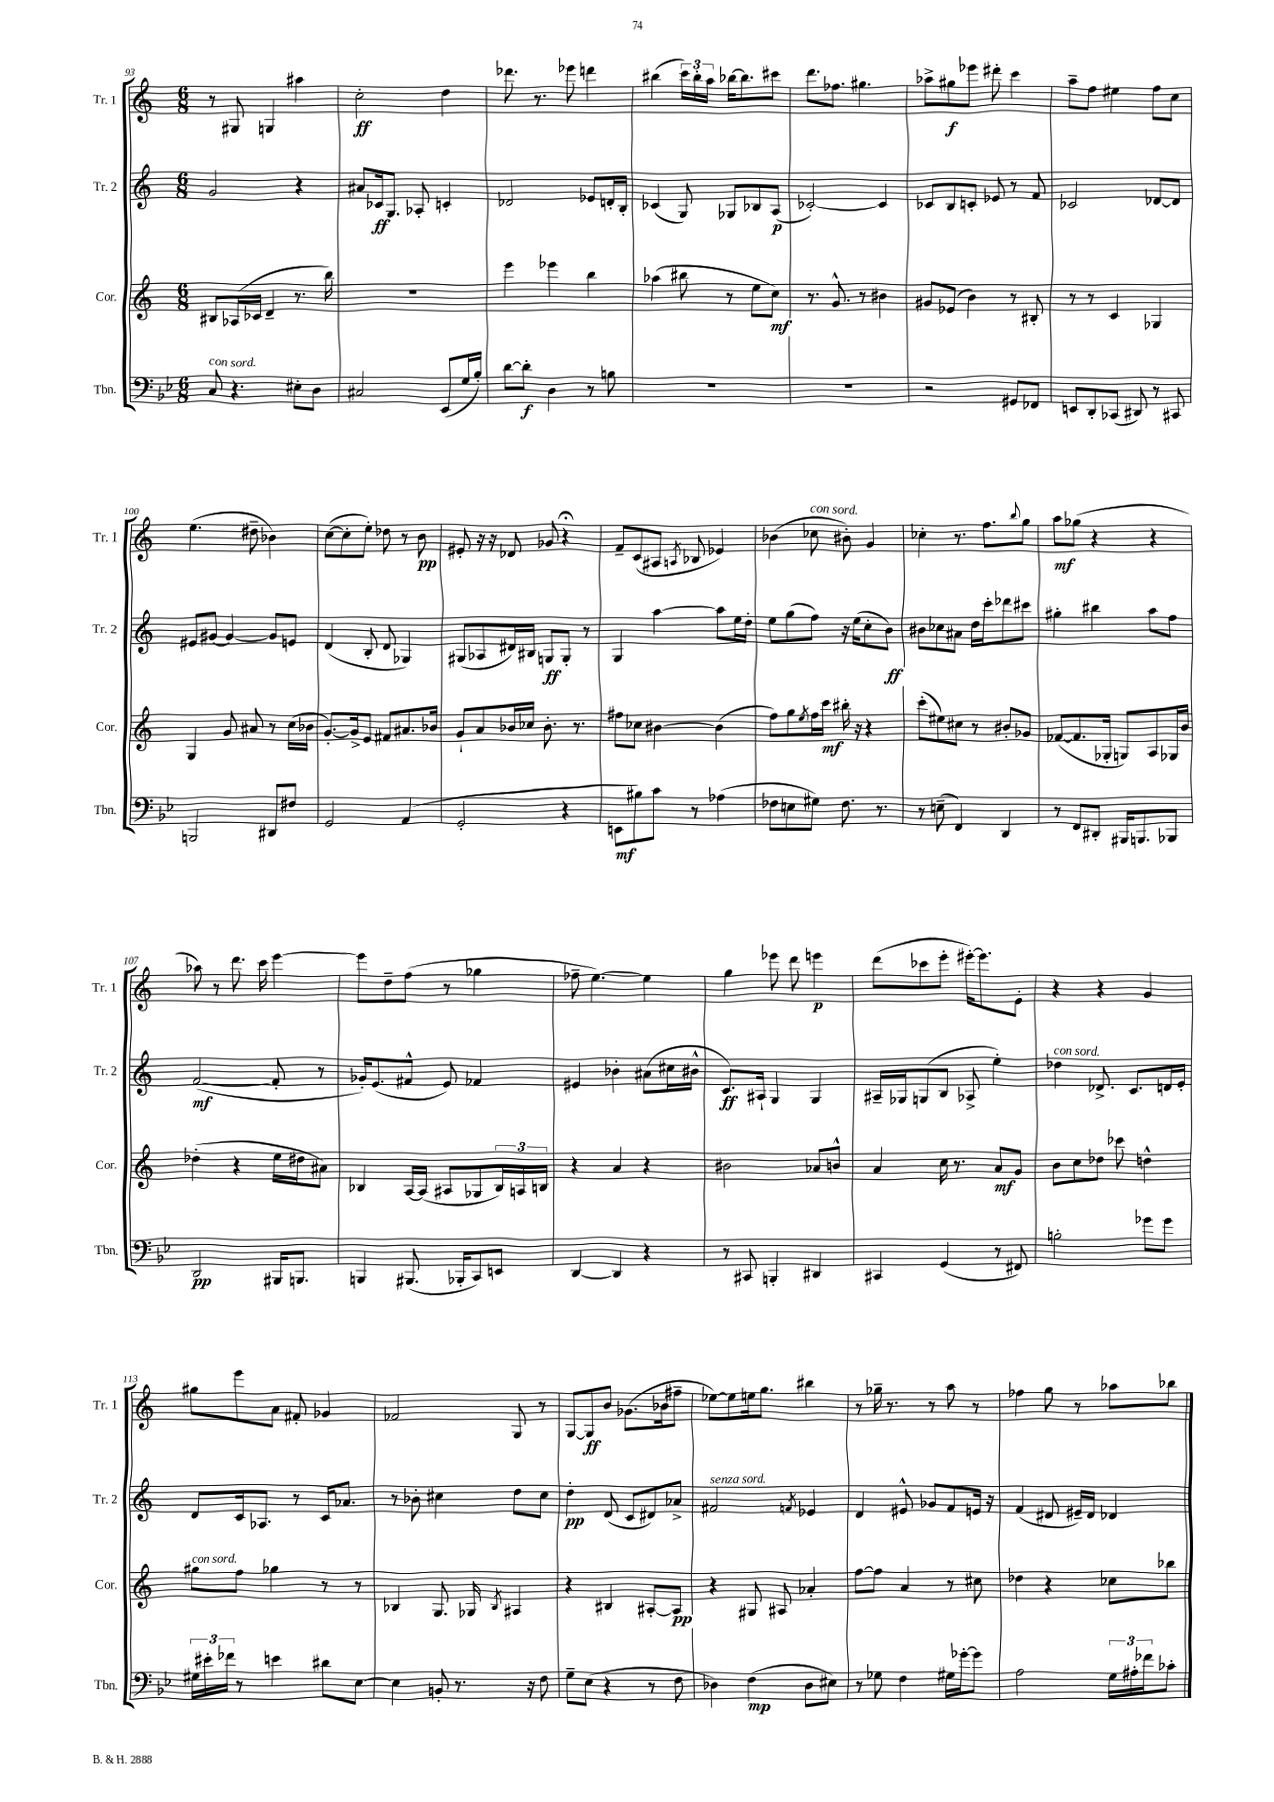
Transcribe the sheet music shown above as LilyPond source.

<<
\new StaffGroup <<
\new Staff = "s0" \with { instrumentName = "Tr. 1" shortInstrumentName = "Tr. 1" } {
    \clef treble \key c \major \numericTimeSignature \time 6/8
    r8 gis8 g4 ais''4 |
    c''2-.\ff d''4 |
    des'''8. r8. ees'''8 d'''4 |
    bis''4( \tuplet 3/2 { c'''16) bis''16-. a''16 } bes''16~ bes''8. cis'''8 |
    d'''8. fes''8. gis''4. |
    aes''8-> gis''8\f ees'''8 dis'''8-. c'''4 |
    a''8-- f''8 eis''4 f''8 c''8 |
    e''4.( dis''8-- bes'4) |
    c''8~( c''8-. e''8-.) des''8 r8 b'8\pp |
    eis'8-. r16 r16 des'8 ges'8 r4\fermata |
    f'8-- c'8( ais8 \acciaccatura { a8 } bes8 ees'4) |
    bes'4( ces''8^\markup { \italic "con sord." } bis'8-.) g'4 |
    ces''4-. r8. f''8. \appoggiatura { b''8 } g''8 |
    a''8\mf ges''8( r4 r4 |
    aes''8) r8 d'''8. c'''16 e'''4~ |
    e'''8 d''8-- f''8( r8 ges''4 |
    fes''8-- e''4.~) e''4 |
    g''4 ees'''8 d'''8 e'''4\p |
    d'''8( ces'''8 e'''8-. eis'''16~-.) eis'''8. e'8-. |
    r4 r4 g'4 |
    gis''8 e'''8 a'8 fis'8-. ges'4 |
    fes'2 g8 r8 |
    g8~ g8\ff b'8 ges'8.( bes'16 fis''8-- |
    ees''8~) ees''8 e''16 g''8. bis''4 |
    r8 ges''16-- r8. r8 a''8 r8 |
    fes''4 g''8 r8 aes''8 bes''8 \bar "|." |
}
\new Staff = "s1" \with { instrumentName = "Tr. 2" shortInstrumentName = "Tr. 2" } {
    \clef treble \key c \major \numericTimeSignature \time 6/8
    g'2 r4 |
    ais'8 ces'16\ff g8. aes8-. c'4-. |
    des'2 ees'8 d'16-. b16-. |
    ces'4( g8) ges8 bes8 a8\p( |
    ces'2~-.) ces'4 |
    ces'8 b8 c'8-. ees'8 r8 f'8 |
    ces'2 des'8~ des'8 |
    eis'8 gis'8~ gis'4~ gis'8 e'8 |
    d'4( b8-. d'8 ges4) |
    gis8( aes8 dis'16) bis16 g8\ff g8-. r8 |
    g4 a''4~ a''8 e''16 d''16-. |
    e''8 g''8( f''8) r16 e''16( c''8-. b'8\ff) |
    bis'8 ces''8 ais'8 d''16 c'''16-. des'''8 cis'''8 |
    gis''4-. bis''4 a''8 f''8 |
    f'2~\mf( f'8-. r8 |
    ges'16-.) e'8.( fis'8-^ e'8) fes'4 |
    eis'4 bes'4-. ais'8( cis''16 bis'16-^ |
    c'8.\ff) ais16-! g4 g4 |
    ais16-- ges16 g8( b8 aes8-> e''4-.) |
    des''4^\markup { \italic "con sord." } des'8.-> c'8. d'16 e'16-. |
    d'8 c'16 aes8. r8 c'16 aes'8. |
    r8 bes'8-. cis''4 d''8 cis''8 |
    d''4-.\pp d'8( c'8 dis'8) aes'8-> |
    fis'2^\markup { \italic "senza sord." } \acciaccatura { f'8 } ees'4 |
    d'4 eis'8-^ ges'8 f'8 e'16 r16 |
    f'4( dis'8 eis'16--) dis'16 des'4 \bar "|." |
}
\new Staff = "s2" \with { instrumentName = "Cor." shortInstrumentName = "Cor." } {
    \clef treble \key c \major \numericTimeSignature \time 6/8
    bis8 aes16( ces'16 d'4-- r8. b''16) |
    R2. |
    e'''4 ees'''4 b''4 |
    aes''4( bis''8 r8 e''8 c''8\mf) |
    r8. g'8.-^ r8 bis'4 |
    gis'8 ees'8( b'4) r8 bis8-. |
    r8 r8 c'4 ges4 |
    g4 g'8 ais'8 r8 c''16( bes'16 |
    g'8.~-.) g'16-> e'8 fis'8 ais'8. bes'16 |
    g'8-! a'8 bes'16 ces''16 bes'8.-. r8. |
    fis''8 ces''8 bis'4~ bis'4( |
    f''8) g''8 \acciaccatura { e''8 } f''16 c'''16\mf bis''16-. r16 r4 |
    c'''8-.( eis''8) cis''8 r8 bis'8-. ges'8 |
    fes'8~( fes'8. ges16-. g8) a8 ges16 b'16 |
    des''4-.( r4 e''16 dis''16 ais'8) |
    bes4 a16~ a16( ais8 ges8 \tuplet 3/2 { bes16) a16 b16 } |
    r4 a'4 r4 |
    bis'2 aes'8 b'8-^ |
    a'4 c''16 r8. a'8\mf g'8 |
    b'8 c''8 des''8 ces'''8 d''4-^ |
    gis''8^\markup { \italic "con sord." } f''8 ges''4 r8 r8 |
    bes4 g8. ges16 \acciaccatura { bes8 } ais4 |
    r4 bis4 ais8~-. ais8\pp |
    r4 gis8 ais8 aes'4-. |
    f''8~ f''8 a'4 r8 cis''8 |
    des''4 r4 ces''8 bes''8 \bar "|." |
}
\new Staff = "s3" \with { instrumentName = "Tbn." shortInstrumentName = "Tbn." } {
    \clef bass \key bes \major \numericTimeSignature \time 6/8
    c8^\markup { \italic "con sord." } r4. eis8-. d8 |
    cis2 ees,8( g16 bes16-.) |
    d'8~ d'8-.\f d4 r8 b8 |
    R2. |
    R2. |
    r2 gis,8 fes,8 |
    e,8 d,8-. ces,8( dis,8) r8 cis,8 |
    b,,2 dis,8 fis8 |
    g,2 a,4( |
    g,2-. r4 |
    e,8\mf bis8) c'8 r8 aes4( |
    fes8 e8 gis8) fes8. r8. |
    r8 e8--( f,4) d,4 |
    r8 f,8 dis,8-. bis,,16 b,,8. bes,,8 |
    d,2\pp bis,,16 b,,8. |
    b,,4 bis,,8.( bes,,16-. c,8) e,8 |
    d,4~ d,4 r4 |
    r8 cis,8 b,,4-. dis,4 |
    cis,4 g,4( r8 fis,8) |
    b2-. ges'8 ges'8 |
    \tuplet 3/2 { gis16 eis'16-. fes'16 } r8 e'4 dis'8 ees8~ |
    ees4 b,8-. r8. r16 f8 |
    g8-- ees8( r4 r8 f8 |
    des4) f4\mp( des8 eis8) |
    r8 ges8 f4 gis16 ges'16~-. ges'8 |
    a2 \tuplet 3/2 { g16 ais16-. fes'16 } ces'8-. \bar "|." |
}
>>
>>
\layout { \context { \Score currentBarNumber = #93 } }
